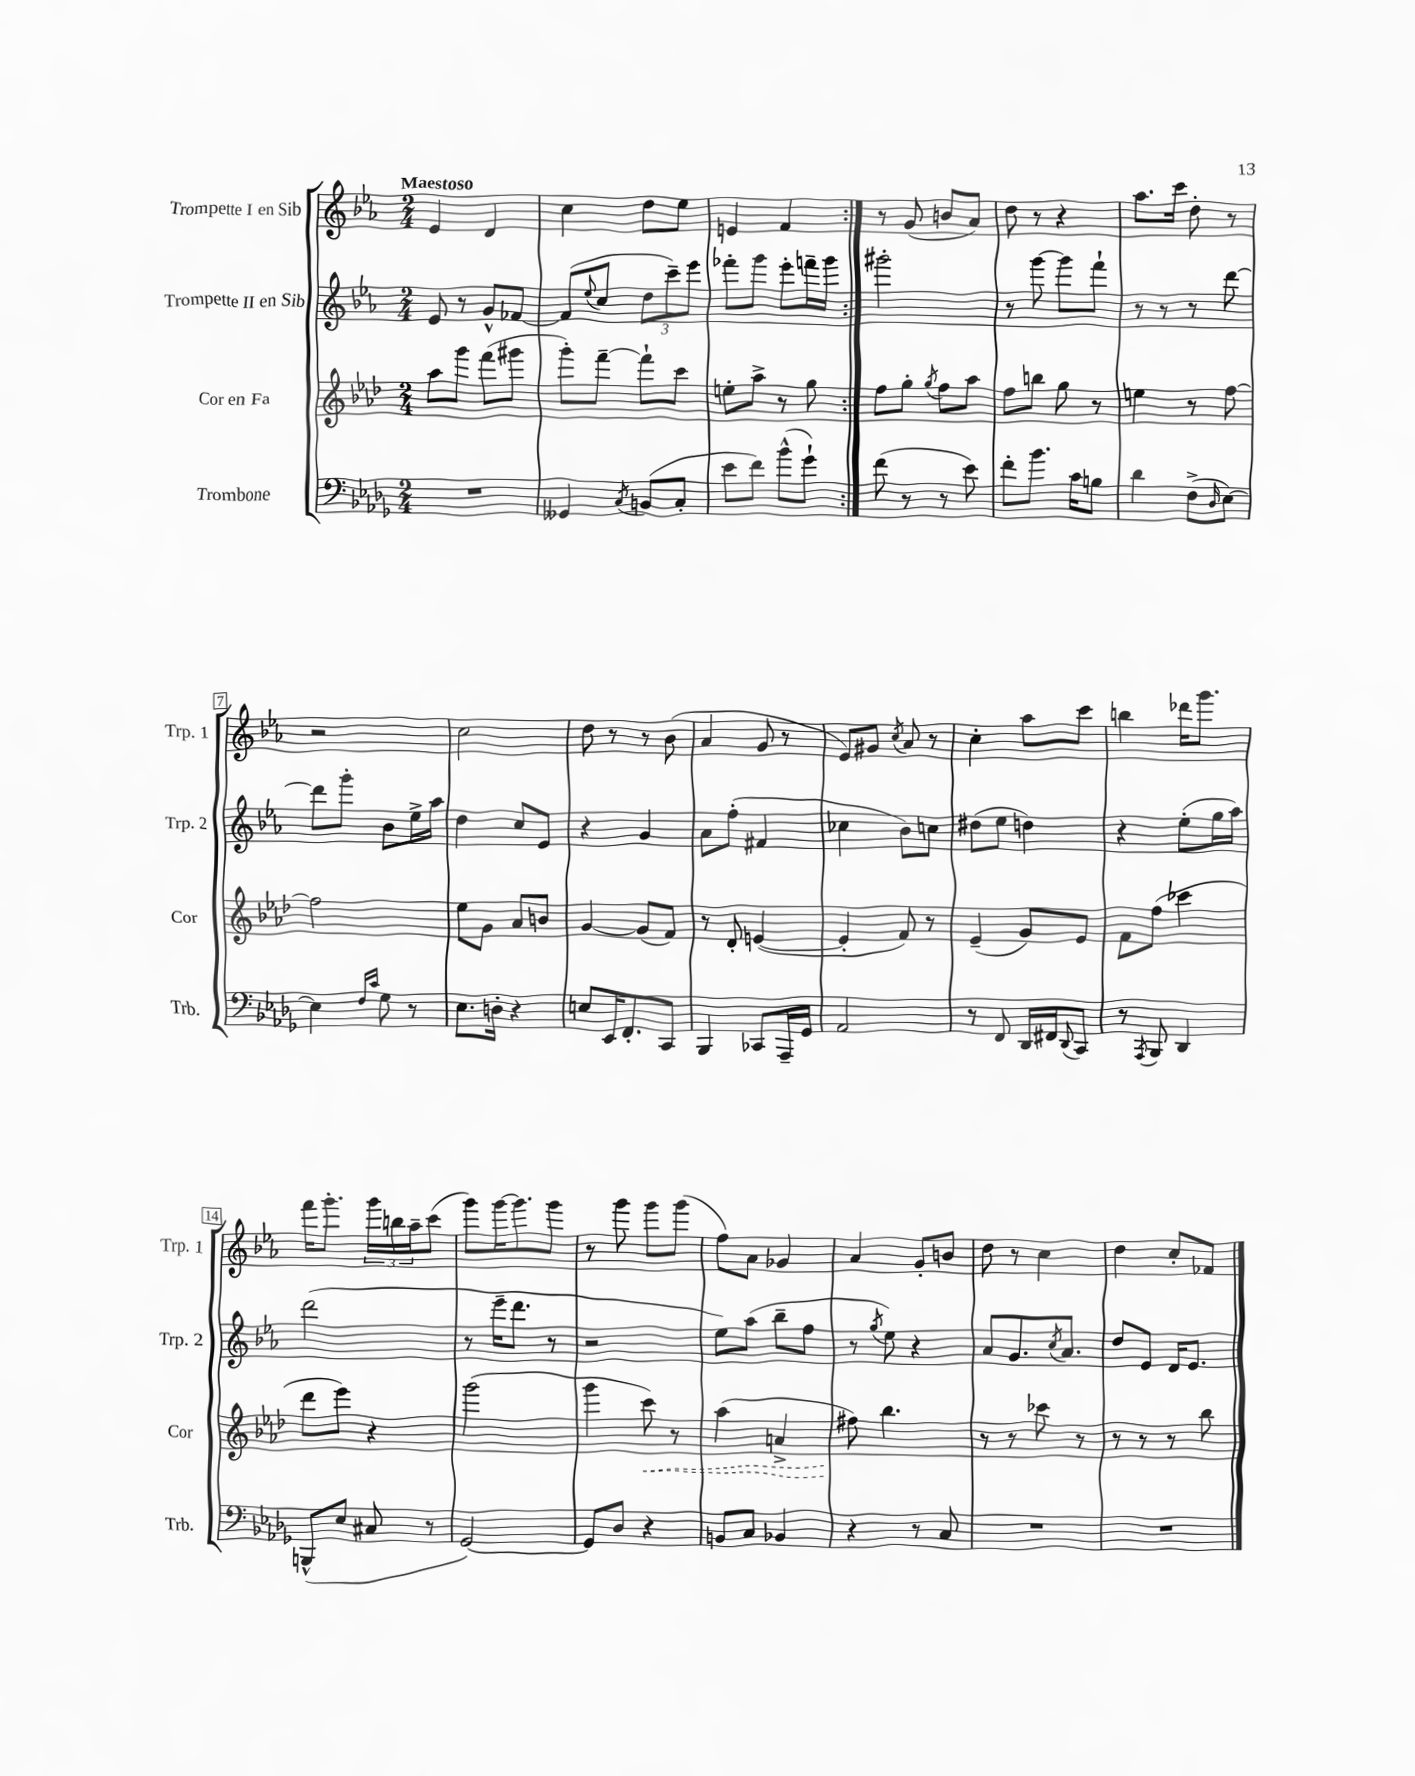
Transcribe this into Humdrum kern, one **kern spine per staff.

**kern	**kern	**kern	**kern
*staff4	*staff3	*staff2	*staff1
*clefF4	*clefG2	*clefG2	*clefG2
*k[b-e-a-d-g-]	*k[b-e-a-d-]	*k[b-e-a-]	*k[b-e-a-]
*M2/4	*M2/4	*M2/4	*M2/4
2r	8aa-	8e-	4e-
.	8ggg	8r	.
.	(8fff	8g^^	4d
.	8ggg#	[8f-	.
=	=	=	=
4GG--	8ggg')	(8f-]	4cc
.	.	8qqee-	.
.	[8fff~	8cc	.
8qC	.	.	.
(8BB	8fff`]	12dd	8dd
.	.	12ccc~)	.
8C'	8ccc	.	8ee-
.	.	12eee-	.
=	=	=	=
8e-	8ee'	8fff-'	4e
8f)	8aa-^	8ggg	.
(8b-^^	8r	8eee-'	4f
8g-`)	8gg	16fff~	.
.	.	16ggg	.
=:|!	=:|!	=:|!	=:|!
(8f	8ff	2ggg#'	8r
8r	8gg'	.	(8g
.	8qgg	.	.
8r	8ff	.	8b
8e-)	8aa-	.	8a-)
=	=	=	=
8f'	8ff	8r	8dd
8.b-	8bb	[8ggg	8r
.	8gg	8ggg]	4r
16c	.	.	.
8B	8r	8fff`	.
=	=	=	=
4d-	4ee	8r	8.aa-
.	.	8r	.
.	.	.	16ccc
(8F^	8r	8r	8dd'
16qqD-	.	.	.
[8E-)	[8ff	[8ddd	8r
=	=	=	=
4E-]	2ff]	8ddd]	2r
.	.	8ggg'	.
16qqF	.	.	.
16qqc	.	.	.
8G-	.	8b-	.
8r	.	16ee-^	.
.	.	16aa-	.
=	=	=	=
8.E-	8ee-	4dd	2cc
.	8g	.	.
16D'	.	.	.
4r	8a-	8cc	.
.	8b	8e-	.
=	=	=	=
8E	[4g	4r	8dd
16EE-	.	.	8r
8.FF'	.	.	.
.	(8g]	4g	8r
8CC	8f)	.	(8b-
=	=	=	=
4BBB-	8r	8a-	4a-
.	8d-'	(8ff'	.
8CC-	([4e	4f#	8g
16AAA-~	.	.	8r
16GG-	.	.	.
=	=	=	=
2AA-	4e']	4cc-	8e-)
.	.	.	8g#
.	.	.	8qcc
.	8f)	8b-)	8a-
.	8r	8cc	8r
=	=	=	=
8r	(4e-~	(8dd#	4cc'
8FF	.	8ee-	.
16DD-	8g)	4dd)	8aa-
16FF#	.	.	.
8qqDD-	.	.	.
8CC	8e-	.	8ccc
=	=	=	=
8r	8f	4r	4bb
8qAAA-	.	.	.
8BBB-	(8ff	.	.
4DD-	4ccc-	(8ee-'	16ddd-
.	.	.	8.ggg
.	.	16gg	.
.	.	16aa-)	.
=	=	=	=
(8BBB^^	8ddd-	(2ddd	16fff
.	.	.	8.ggg'
8E-	8eee-)	.	.
8C#	4r	.	24ggg
.	.	.	24bb
.	.	.	24aa-~
8r	.	.	(8ccc
=	=	=	=
[2GG-)	(2ggg	8r	8ggg)
.	.	16eee-~	[16ggg
.	.	8.ddd	8.ggg]
.	.	8r	8ggg
=	=	=	=
8GG-]	4ggg	2r	8r
8D-	.	.	8ggg
4r	8ccc)	.	8ggg
.	8r	.	(8ggg
=	=	=	=
8BB	(4aa-	8ee-)	8ff)
8C	.	(8aa-	8a-
4BB-	4a^	8bb-~	4g-
.	.	8ff	.
=	=	=	=
4r	8ff#)	8r	4a-
.	.	8qgg	.
.	4.bb-	8ee-)	.
8r	.	4r	8g'
8C	.	.	8b
=	=	=	=
2r	8r	8a-	8dd
.	8r	8.g	8r
.	8ccc-	.	4cc
.	.	8qcc	.
.	.	8.a-	.
.	8r	.	.
=	=	=	=
2r	8r	8dd	4dd
.	8r	8e-	.
.	8r	16d	8cc'
.	.	8.e-	.
.	8bb-	.	8f-
==	==	==	==
*-	*-	*-	*-
